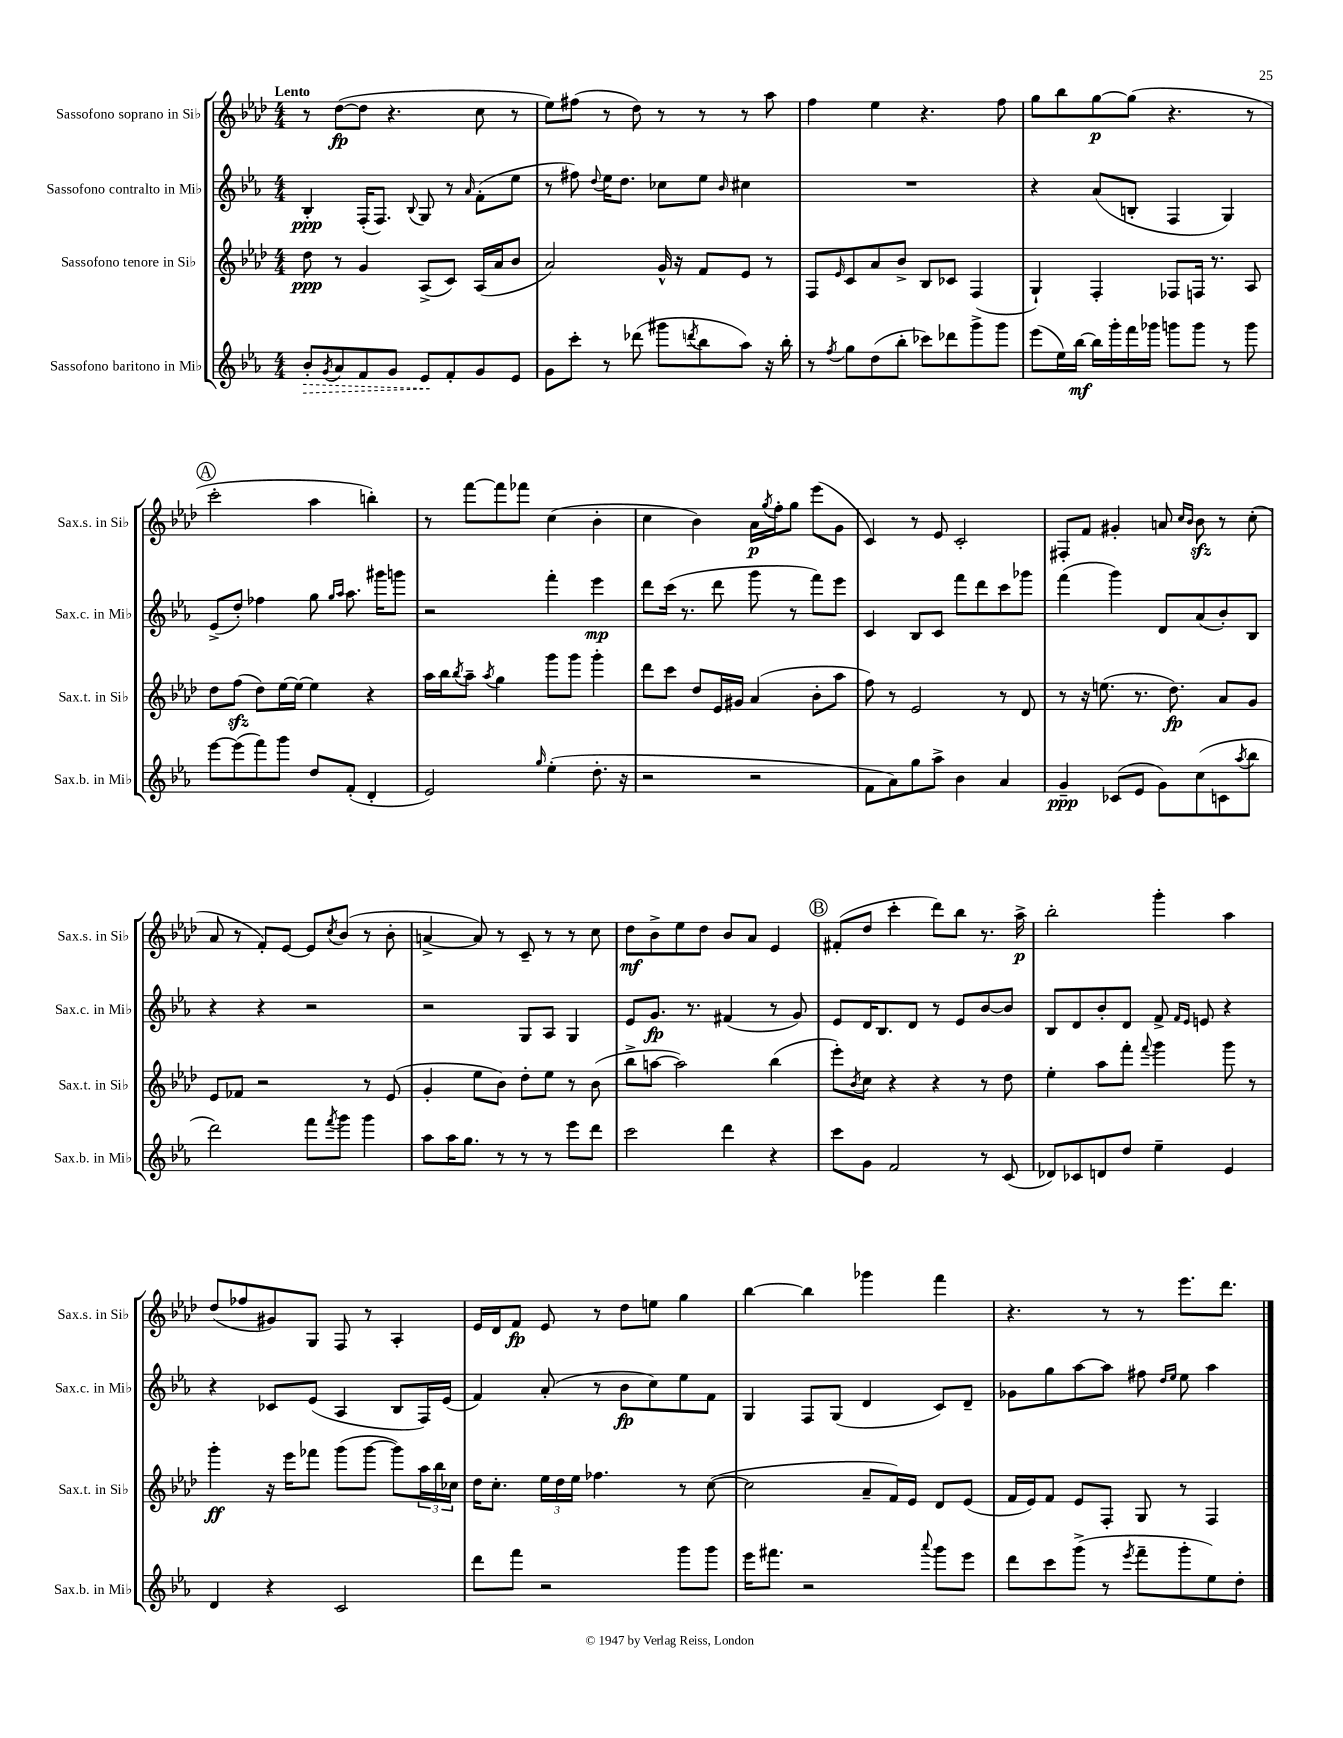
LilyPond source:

<<
\new StaffGroup <<
\new Staff = "s0" \with { instrumentName = "Sassofono soprano in Sib" shortInstrumentName = "Sax.s. in Sib" } {
    \clef treble \key aes \major \numericTimeSignature \time 4/4 \tempo "Lento"
    r8 des''8~\fp( des''8 r4. c''8 r8 |
    ees''8) fis''8( r8 des''8) r8 r8 r8 aes''8 |
    f''4 ees''4 r4. f''8 |
    g''8 bes''8 g''8~\p g''8( r4. r8 |
    \mark \markup { \circle "A" } c'''2-. aes''4 b''4-.) |
    r8 f'''8~ f'''8 fes'''8 c''4( bes'4-. |
    c''4 bes'4) aes'16\p \acciaccatura { g''8 } f''16-. g''8 ees'''8( g'8 |
    c'4) r8 ees'8 c'2-. |
    fis8-. f'8 gis'4-. a'8 \grace { c''16 bes'16 } bes'8\sfz r8 c''8-.( |
    aes'8 r8 f'8-.) ees'8~ ees'8 \acciaccatura { c''8 } bes'8( r8 bes'8-. |
    a'4~-> a'8) r8 c'8-- r8 r8 c''8 |
    des''8\mf bes'8-> ees''8 des''8 bes'8 aes'8 ees'4 |
    \mark \markup { \circle "B" } fis'8-.( des''8 c'''4-. des'''8) bes''8 r8. aes''16->\p |
    bes''2-. g'''4-. aes''4 |
    des''8( fes''8 gis'8) g8 f8 r8 aes4-. |
    ees'16 des'16 f'8\fp ees'8 r8 des''8 e''8 g''4 |
    bes''4~ bes''4 ges'''4 f'''4 |
    r4. r8 r8 ees'''8. des'''8. \bar "|." |
}
\new Staff = "s1" \with { instrumentName = "Sassofono contralto in Mib" shortInstrumentName = "Sax.c. in Mib" } {
    \clef treble \key ees \major \numericTimeSignature \time 4/4
    bes4-.\ppp f16-.( f8.) \appoggiatura { bes8 } g8 r8 \grace { aes'16 } f'8-.( ees''8 |
    r8 fis''8) \appoggiatura { d''8 } ees''16 d''8. ces''8 ees''8 \grace { bes'16 } cis''4 |
    R1 |
    r4 aes'8( b8-. f4 g4) |
    \mark \markup { \circle "A" } ees'8->( d''8-.) fes''4 g''8 \grace { g''16 aes''16 } aes''8. gis'''16 g'''8 |
    r2 f'''4-. ees'''4\mp |
    d'''8 c'''16( r8. d'''8 g'''8 r8 f'''8) ees'''8 |
    c'4 bes8 c'8 f'''8 d'''8 c'''8 ges'''8 |
    f'''4( g'''4) d'8 aes'8( bes'8-.) bes8 |
    r4 r4 r2 |
    r2 g8 aes8 g4 |
    ees'8 g'8.\fp r8. fis'4( r8 g'8) |
    \mark \markup { \circle "B" } ees'8 d'16 bes8. d'8 r8 ees'8 bes'8~ bes'8 |
    bes8 d'8 bes'8-. d'8 f'8-> \grace { f'16 ees'16 } e'8 r4 |
    r4 ces'8 ees'8( aes4 bes8 f16) ees'16( |
    f'4) aes'8-.( r8 bes'8\fp c''8) ees''8 f'8 |
    g4 f8 g8( d'4 c'8) d'8-- |
    ges'8 g''8 aes''8~ aes''8 fis''8 \grace { d''16 ees''16 } ees''8 aes''4 \bar "|." |
}
\new Staff = "s2" \with { instrumentName = "Sassofono tenore in Sib" shortInstrumentName = "Sax.t. in Sib" } {
    \clef treble \key aes \major \numericTimeSignature \time 4/4
    des''8\ppp r8 g'4 aes8->( c'8) aes16( aes'16 bes'8 |
    aes'2) g'16-^ r16 f'8 ees'8 r8 |
    f8 \grace { ees'16 } c'8 aes'8 bes'8-> bes8 ces'8 f4( |
    g4-!) f4-. fes8 f16 r8. aes8 |
    \mark \markup { \circle "A" } des''8 f''8\sfz( des''8) ees''16~ ees''16~ ees''4 r4 |
    aes''16 bes''16 \acciaccatura { bes''8 } aes''8-- \acciaccatura { aes''8 } g''4 g'''8 g'''8 g'''4-. |
    des'''8 c'''8 des''8 ees'16 gis'16 aes'4( bes'8-. aes''8 |
    f''8) r8 ees'2 r8 des'8 |
    r8 r16 e''8.( r8. des''8.\fp) aes'8 g'8 |
    ees'8 fes'8 r2 r8 ees'8( |
    g'4-. ees''8 bes'8) des''8-. ees''8 r8 bes'8( |
    bes''8-> a''8~ a''2) bes''4( |
    \mark \markup { \circle "B" } ees'''8-.) \acciaccatura { bes'8 } c''8 r4 r4 r8 des''8 |
    ees''4-. aes''8 f'''8-. \appoggiatura { f'''8 } g'''4 g'''8 r8 |
    g'''4-.\ff r16 ees'''16 fes'''8 g'''8( g'''8~ g'''8) \tuplet 3/2 { aes''16 bes''16 ces''16 } |
    des''16 c''8.-. \tuplet 3/2 { ees''16 des''16 ees''16 } fes''4. r8 c''8~( |
    c''2 aes'8-- f'16) ees'16 des'8 ees'8( |
    f'16 ees'16) f'8 ees'8 f8-. g8 r8 f4 \bar "|." |
}
\new Staff = "s3" \with { instrumentName = "Sassofono baritono in Mib" shortInstrumentName = "Sax.b. in Mib" } {
    \clef treble \key ees \major \numericTimeSignature \time 4/4
    \once \override Hairpin.style = #'dashed-line bes'8-.\> \acciaccatura { g'8 } aes'8 f'8 g'8 ees'8\! f'8-. g'8 ees'8 |
    g'8 c'''8-. r8 des'''8( gis'''8 \acciaccatura { d'''8 } bes''8 aes''8) r16 bes''16-. |
    r8 \acciaccatura { f''8 } g''8 d''8( bes''8-. ces'''8) des'''8 g'''8-> g'''8 |
    ees'''8( ees''16) bes''16~\mf bes''16 g'''16-. f'''16 ges'''16 g'''8 g'''8 r8 g'''8 |
    \mark \markup { \circle "A" } ees'''8~ ees'''8( f'''8) g'''8 d''8 f'8-.( d'4-. |
    ees'2) \grace { g''16 } ees''4-.( d''8.-. r16 |
    r2 r2 |
    f'8 aes'8) g''8 aes''8-> bes'4 aes'4 |
    g'4--\ppp ces'8( ees'8 g'8) c''8( c'8 \acciaccatura { aes''8 } bes''8 |
    d'''2) f'''8 \acciaccatura { f'''8 } g'''8 g'''4 |
    aes''8 aes''16 g''8. r8 r8 r8 ees'''8 d'''8 |
    c'''2 d'''4 r4 |
    \mark \markup { \circle "B" } c'''8 g'8 f'2 r8 c'8( |
    des'8) ces'8 d'8 d''8 ees''4-- ees'4 |
    d'4 r4 c'2 |
    d'''8 f'''8 r2 g'''8 g'''8 |
    ees'''16 fis'''8. r2 \appoggiatura { aes'''8 } g'''8 ees'''8 |
    d'''8 c'''8 g'''8->( r8 \acciaccatura { ees'''8 } f'''8-- g'''8-. ees''8) d''8-. \bar "|." |
}
>>
>>
\layout { \context { \Score \remove "Bar_number_engraver" } }
